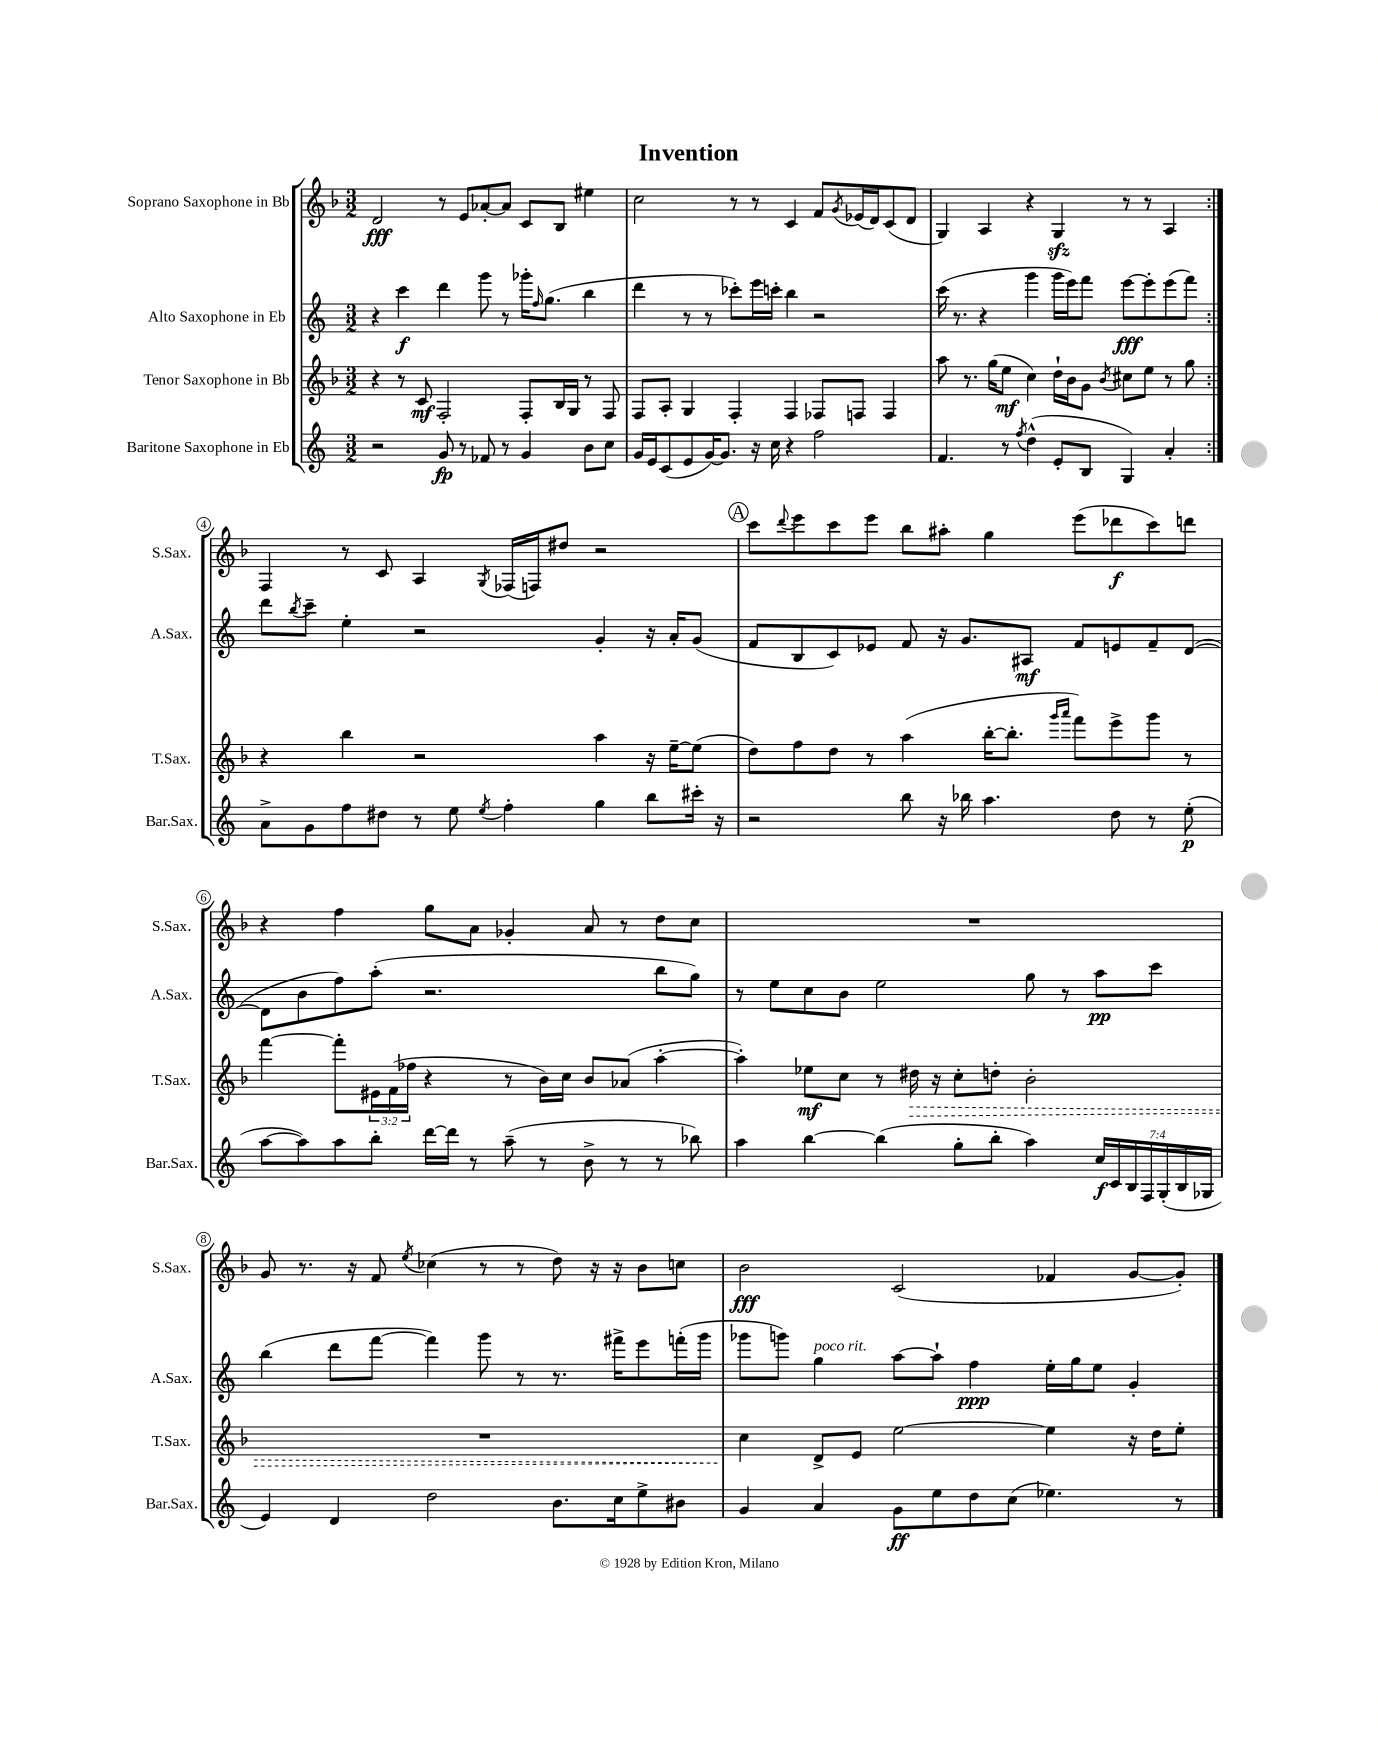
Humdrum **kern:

**kern	**kern	**kern	**kern
*staff4	*staff3	*staff2	*staff1
*clefG2	*clefG2	*clefG2	*clefG2
*k[]	*k[b-]	*k[]	*k[b-]
*M3/2	*M3/2	*M3/2	*M3/2
2r	4r	4r	2d
.	8r	4ccc	.
.	8c	.	.
8g	2F'	4ddd	8r
8r	.	.	8e
8f-	.	8ggg	[8a-'
8r	.	8r	8a-]
4g	8F'	16ggg-'	8c
.	.	16qqff	.
.	.	(8.gg	.
.	16B-	.	8B-
.	16G	.	.
8b	8r	4bb	4ee#
8cc	8F	.	.
=	=	=	=
16g	8F	4ddd	2cc
16e	.	.	.
(8c	8A'	.	.
8e	4G	8r	.
[16g)	.	8r	.
8.g]	.	.	.
.	4F'	8ccc-')	8r
16r	.	16eee	8r
16cc	.	16ccc'	.
4r	4F	4bb	4c
2ff	8F-	2r	8f
.	.	.	8qg
.	8F	.	(16e-
.	.	.	16d)
.	4F	.	(8c
.	.	.	8d
=	=	=	=
4.f	8aa	(16ccc	4G)
.	.	8.r	.
.	8.r	.	.
.	.	4r	4A
.	(16gg	.	.
8r	8ee	.	.
8qff	.	.	.
(4dd^^	4cc)	4ggg	4r
8e'	16dd`	16ggg	4G
.	16b-	16eee)	.
8B	8g	8fff	.
.	8qb-	.	.
4G)	8cc#	[8eee	8r
.	8ee	8eee']	8r
4a'	8r	(8eee	4A
.	8gg	8fff)	.
=:|!	=:|!	=:|!	=:|!
8a^	4r	8ddd	4F
.	.	8qbb	.
8g	.	8ccc~	.
8ff	4bb-	4ee'	8r
8dd#	.	.	8c
8r	2r	2r	4A
8ee	.	.	.
8qee	.	.	8qG
4ff'	.	.	(16F-
.	.	.	16F)
.	.	.	8dd#
4gg	4aa	4g'	2r
8bb	16r	16r	.
.	[16ee~	16a'	.
16ccc#'	(8ee]	(8g	.
16r	.	.	.
=	=	=	=
2r	8dd)	8f	8ccc
.	.	.	8qqddd
.	8ff	8B	8eee
.	8dd	8c)	8ccc
.	8r	8e-	8eee
8bb	(4aa	8f	8bb-
16r	.	16r	8aa#'
16bb-	.	8.g	.
4.aa	[16bb-'	.	4gg
.	8.bb-']	.	.
.	.	8A#	.
.	16qqggg	.	.
.	16qqaaa	.	.
.	8fff)	8f	(8eee
8dd	8eee^	8e	8ddd-
8r	8ggg	8f~	8ccc)
(8ee'	8r	([8d	8ddd
=	=	=	=
[8aa	[4fff	8d]	4r
8aa])	.	8b	.
8aa	8fff']	8ff)	4ff
8bb'	24e#	(8aa'	.
.	(24f	.	.
.	24ff-	.	.
[16ddd	4r	2.r	8gg
16ddd]	.	.	.
8r	.	.	8a
(8aa~	8r	.	4g-'
8r	16b-)	.	.
.	16cc	.	.
8b^	8b-	.	8a
8r	(8a-	.	8r
8r	[4aa'	8bb	8dd
8bb-)	.	8gg)	8cc
=	=	=	=
4aa	4aa'])	8r	1.r
.	.	8ee	.
[4bb	8ee-	8cc	.
.	8cc	8b	.
(4bb]	8r	2ee	.
.	16dd#	.	.
.	16r	.	.
8gg'	8cc'	.	.
8bb'	8dd'	.	.
4aa)	2b-'	8gg	.
.	.	8r	.
28cc	.	8aa	.
28c	.	.	.
28B	.	.	.
28F	.	.	.
.	.	8ccc	.
(28G'	.	.	.
28B	.	.	.
28G-	.	.	.
=	=	=	=
4e)	1.r	(4bb	8g
.	.	.	8.r
4d	.	8ddd	.
.	.	.	16r
.	.	[8fff	8f
.	.	.	8qee
2dd	.	4fff])	(4cc-
.	.	8ggg	8r
.	.	8r	8r
8.b	.	8.r	8dd)
.	.	.	16r
16cc	.	16fff#^	16r
8ee^	.	8eee	8b-
8b#	.	(16fff'	8cc
.	.	16ggg	.
=	=	=	=
4g	4cc	8ggg-	2b-
.	.	8ggg)	.
4a	8d^	4gg	.
.	8e	.	.
8g	[2ee	[8aa	(2c
8ee	.	8aa`]	.
8dd	.	4ff	.
(8cc	.	.	.
4.ee-)	4ee]	16ee'	4f-
.	.	16gg	.
.	.	8ee	.
.	16r	4g'	[8g
.	16dd	.	.
8r	8ee'	.	8g'])
==	==	==	==
*-	*-	*-	*-
